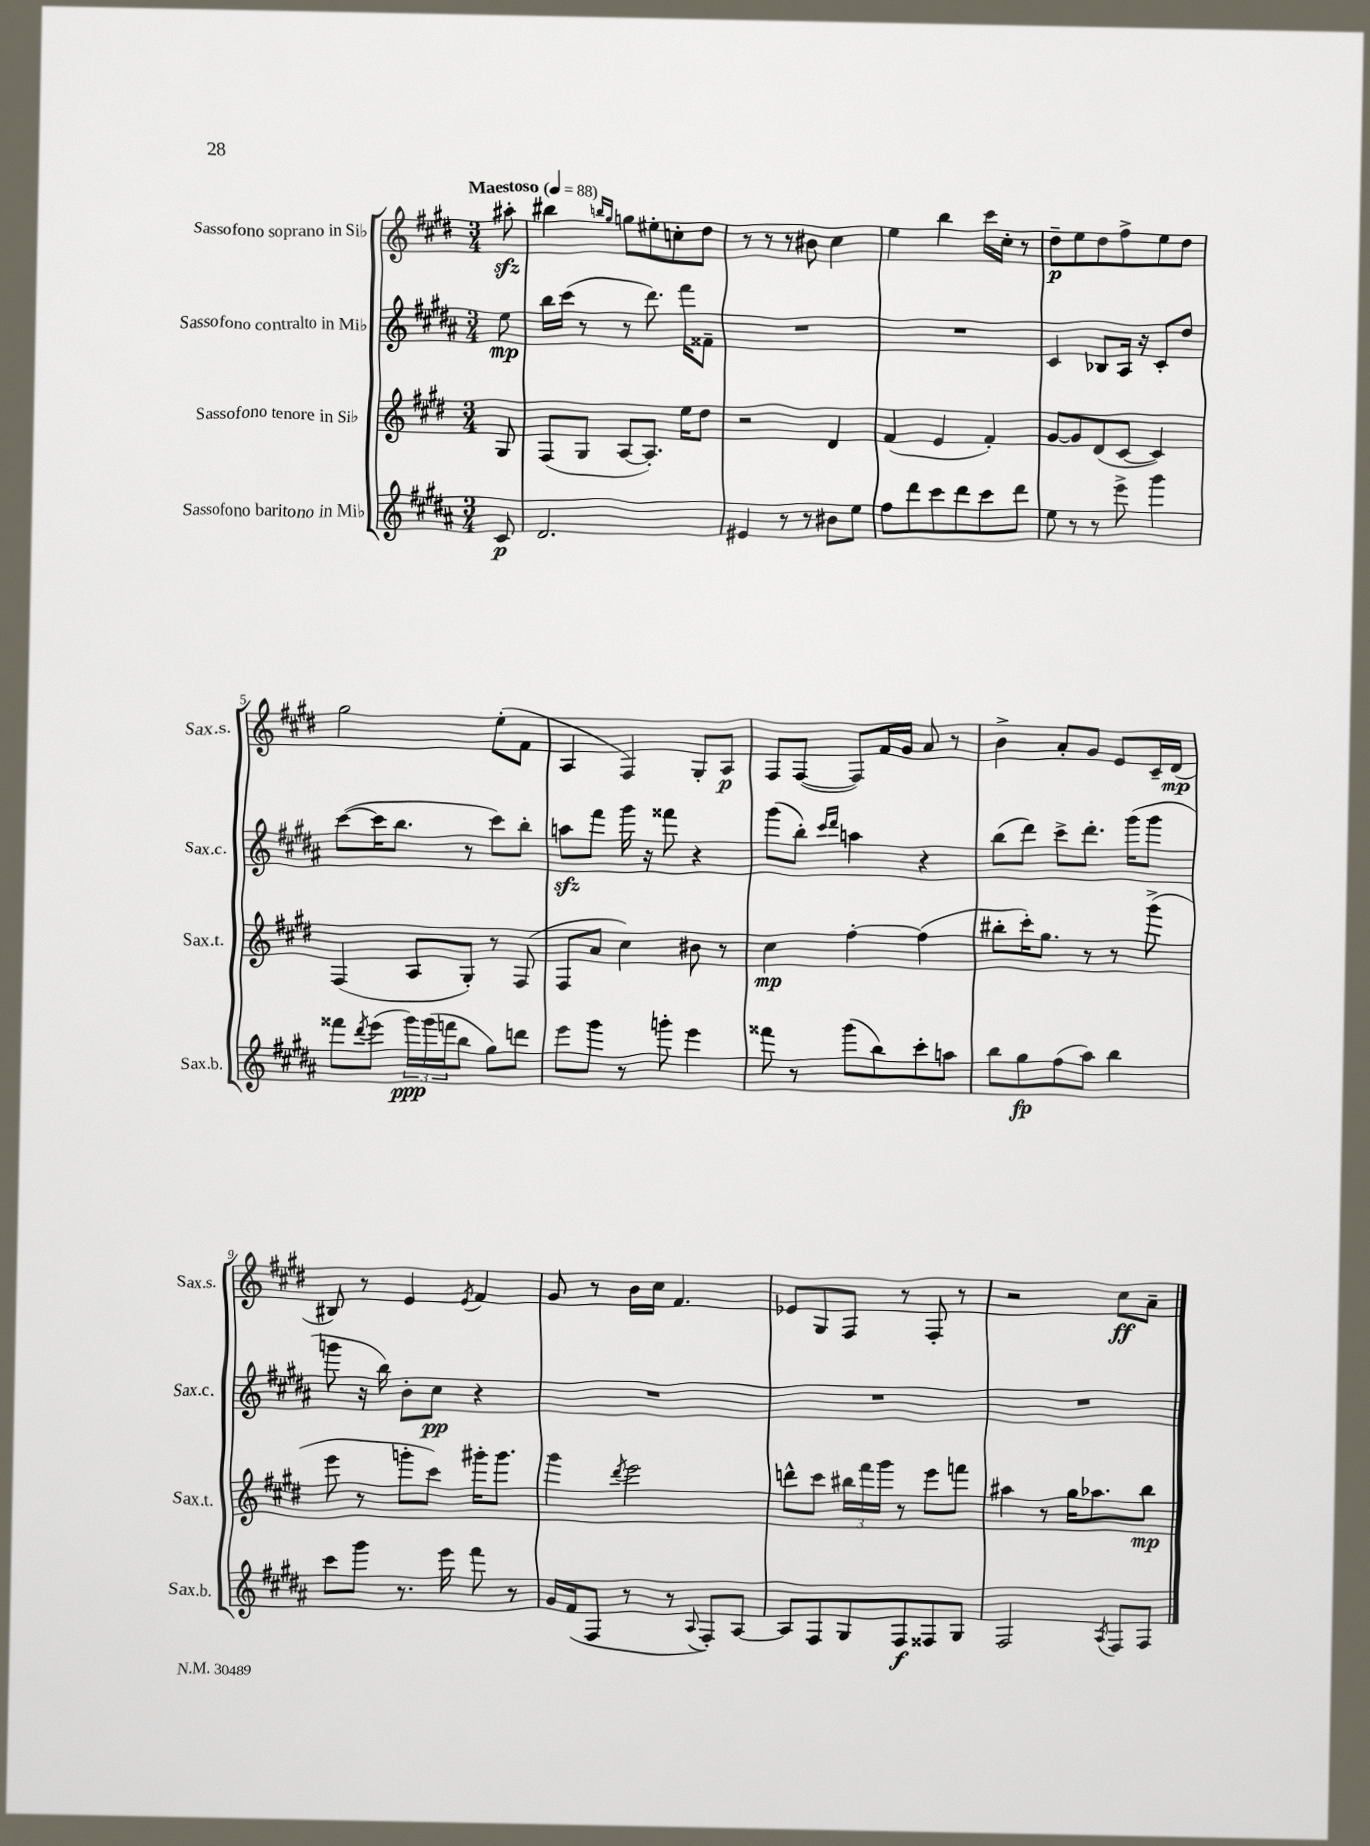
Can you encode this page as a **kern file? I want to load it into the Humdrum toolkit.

**kern	**kern	**kern	**kern
*staff4	*staff3	*staff2	*staff1
*clefG2	*clefG2	*clefG2	*clefG2
*k[f#c#g#d#a#]	*k[f#c#g#d#]	*k[f#c#g#d#a#]	*k[f#c#g#d#]
*M3/4	*M3/4	*M3/4	*M3/4
*MM88	*MM88	*MM88	*MM88
8c#	8G#	8ee	8aa#'
=	=	=	=
2.d#	(8F#	16bb	4bb#
.	.	(16ccc#	.
.	8G#	8r	.
.	.	.	16qqbb
.	.	.	16qqgg#
.	[8A	8r	8gg
.	8.A'])	8.ddd#)	8ee#'
.	.	.	8cc'
.	16ee	16fff#	.
.	8dd#	8f##~	8dd#
=	=	=	=
4e#	2r	2.r	8r
.	.	.	8r
8r	.	.	8r
8r	.	.	8b#
8b#	4d#	.	4cc#
8ee	.	.	.
=	=	=	=
8ff#	(4f#	2.r	4ee
8ddd#	.	.	.
8ccc#	4e	.	4bb
8ddd#	.	.	.
8ccc#	4f#')	.	16ccc#
.	.	.	16cc#'
8ddd#	.	.	8r
=	=	=	=
8ee	[8g#	4c#	8dd#~
8r	8g#]	.	8ee
8r	(8d#	8B-	8dd#
8eee^	[8c#	16A#	8ff#^
.	.	16r	.
4ggg#	4c#])	8c#'	8ee
.	.	8dd#	8dd#
=	=	=	=
8fff##	(4F#	([8ccc#	2gg#
8qddd#	.	.	.
(8eee	.	16ccc#]	.
.	.	8.bb	.
24ggg#)	8A	.	.
(24ggg#	.	.	.
24fff	.	.	.
8bb	8G#')	8r	.
8gg#)	8r	8ccc#)	(8ee'
8ddd	(8F#	8bb'	8f#
=	=	=	=
8eee	8F#	8aa	4A
8ggg#	8a	8fff#	.
8r	4cc#)	16ggg#	4F#)
.	.	16r	.
8ggg'	.	8fff##	.
4eee	8b#	4r	8G#'
.	8r	.	8A
=	=	=	=
8fff##	4cc#	(8ggg#	8F#
8r	.	8bb')	([8F#
.	.	16qqccc#	.
.	.	16qqddd#	.
(8ggg#	[4ff#'	4aa	8F#])
8bb)	.	.	16f#
.	.	.	16g#
8ccc#'	(4ff#]	4r	8a
8aa	.	.	8r
=	=	=	=
8bb	8bb#'	(8bb	4b^
8gg#	16ccc#')	8ddd#)	.
.	8.gg#	.	.
(8ff#	.	8ccc#^	8a'
8aa#)	8r	8.ddd#'	8g#
4bb	8r	.	8e
.	.	(16ggg#	.
.	(8ggg#^	8ggg#	16c#~
.	.	.	(16d#
=	=	=	=
8ccc#	8eee	8ggg	8B#)
8ggg#	8r	16r	8r
.	.	16bb)	.
8.r	8ggg'	8b'	4e
.	8ccc#)	8cc#	.
16eee	.	.	.
.	.	.	8qe
8fff#	16ggg#'	4r	4f#
.	8.ggg#	.	.
8r	.	.	.
=	=	=	=
16g#	4ggg#	2.r	8g#
(16f#	.	.	.
8F#	.	.	8r
.	8qddd#	.	.
8r	2eee	.	16b
.	.	.	16cc#
8r	.	.	4.f#
8qqA#	.	.	.
8F#')	.	.	.
[8A#	.	.	.
=	=	=	=
8A#]	8ddd^^	2.r	8e-
8F#	8ccc#	.	8G#
8G#	24bb#	.	8F#
.	24fff#	.	.
.	24ggg#	.	.
8F#	8r	.	8r
8F##	8eee	.	8F#'
8G#	8fff	.	8r
=	=	=	=
2F#	4aa#	2.r	2r
.	8r	.	.
.	16gg#	.	.
.	8.aa-	.	.
8qA#	.	.	.
8F#	.	.	8cc#
8F#	8bb	.	8a~
==	==	==	==
*-	*-	*-	*-
